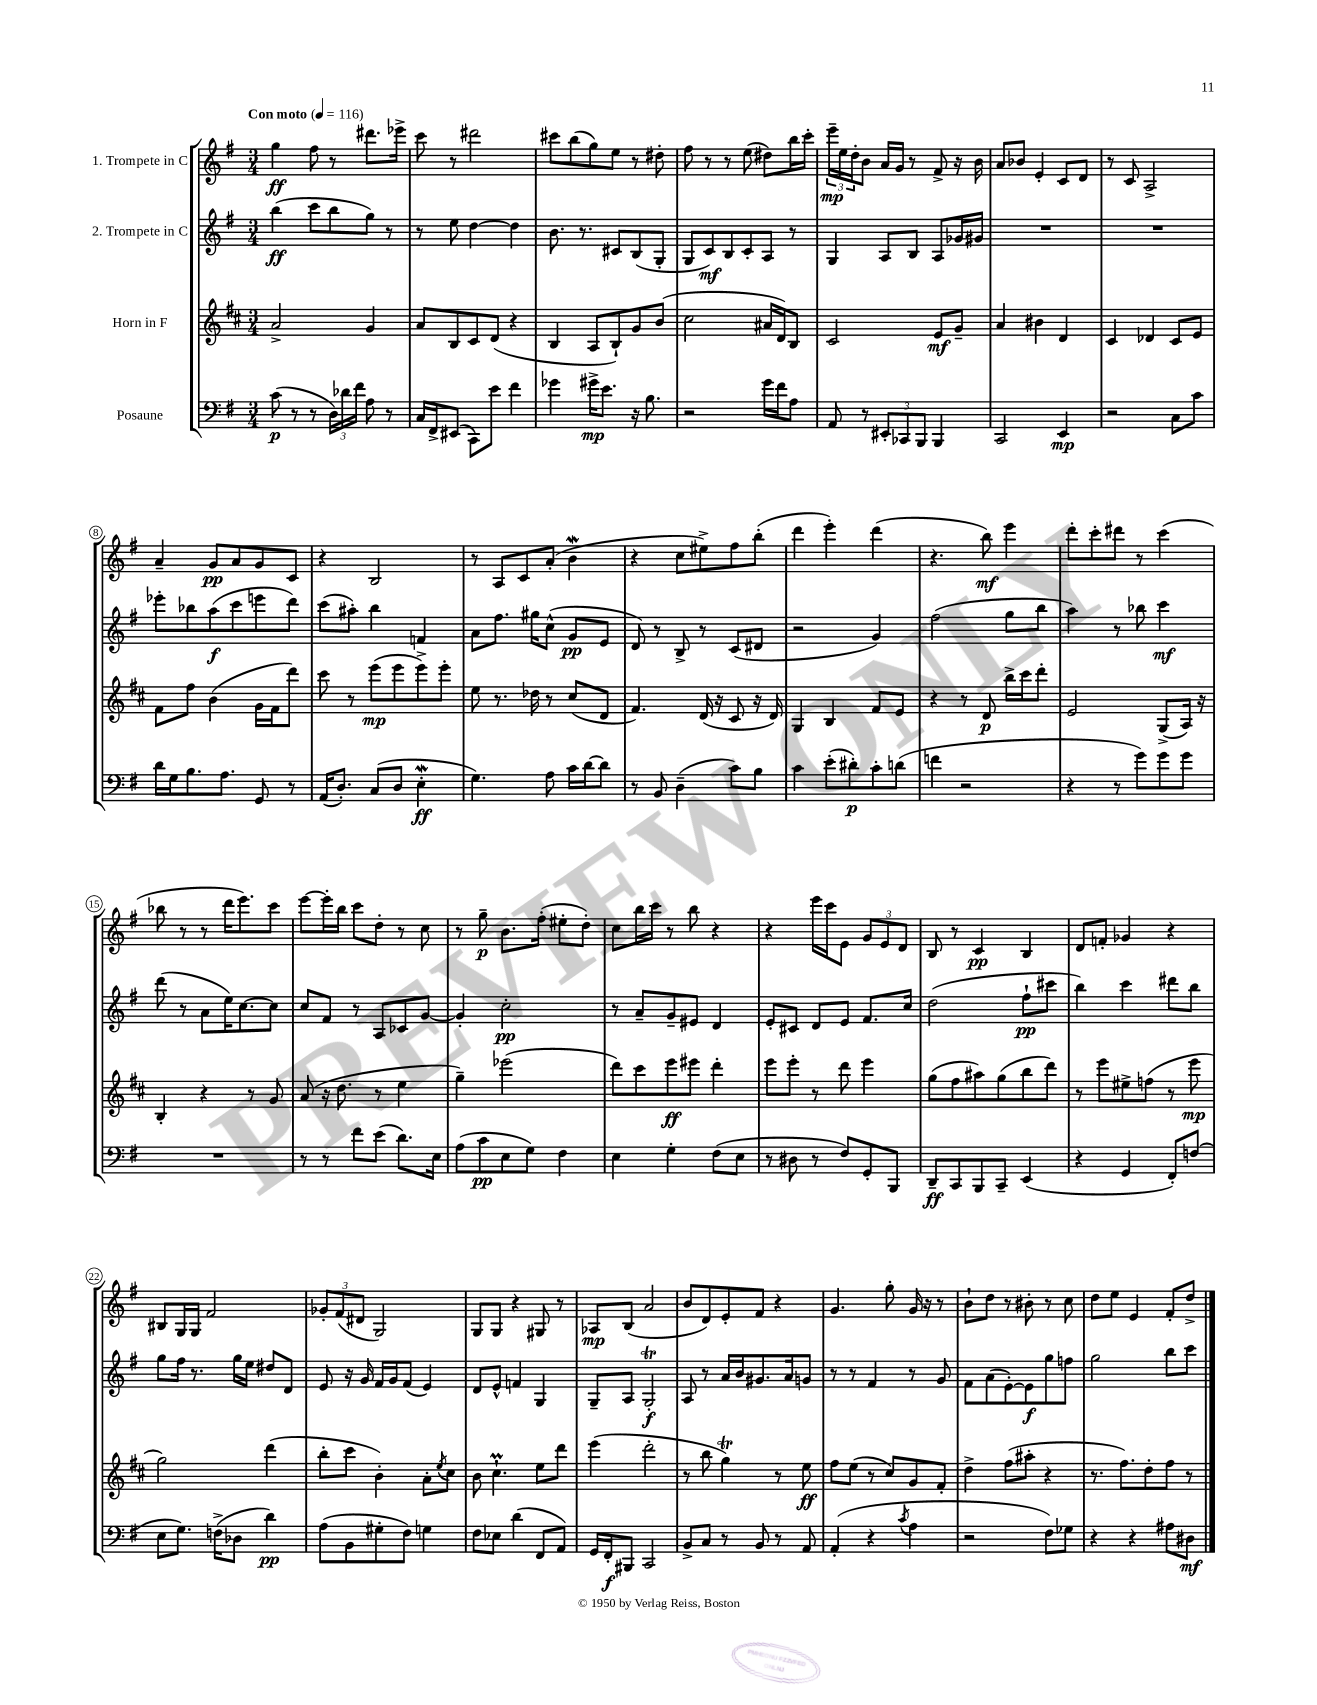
<<
\new StaffGroup <<
\new Staff = "s0" \with { instrumentName = "1. Trompete in C" } {
    \clef treble \key g \major \numericTimeSignature \time 3/4 \tempo "Con moto" 4 = 116
    g''4\ff fis''8 r8 dis'''8. ees'''16-> |
    c'''8 r8 dis'''2 |
    cis'''8 b''8( g''8) e''8 r8 dis''8-. |
    fis''8 r8 r8 e''8( dis''8) b''16 c'''16-. |
    \tuplet 3/2 { e'''16--\mp e''16 d''16-. } b'8 a'16 g'16 r8 fis'8-> r16 b'16 |
    a'8 bes'8 e'4-. c'8 d'8 |
    r8 c'8 a2-> |
    a'4-- g'8\pp a'8 g'8 c'8 |
    r4 b2 |
    r8 a8 c'8 a'8-.( b'4\mordent |
    r4 c''8 eis''8->) fis''8 b''8-.( |
    d'''4 e'''4-.) d'''4( |
    r4. b''8\mf) e'''4 |
    d'''8-. c'''8-. dis'''8 r8 c'''4( |
    bes''8 r8 r8 d'''16 e'''8.) c'''8 |
    e'''8~ e'''16-. b''16 c'''8 d''8-. r8 c''8 |
    r8 g''8--\p b'8. fis''16-.( eis''8-. d''8-.) |
    c''8 b''16 c'''16 r8 b''8 r4 |
    r4 e'''16 c'''16 e'8 \tuplet 3/2 { g'8 e'8 d'8 } |
    b8 r8 c'4\pp b4 |
    d'8 f'8-. ges'4 r4 |
    bis8 g16 g16 fis'2 |
    \tuplet 3/2 { ges'8-. fis'8( dis'8 } g2) |
    g8 g8 r4 gis8 r8 |
    aes8\mp b8( a'2 |
    b'8 d'8) e'8-. fis'8 r4 |
    g'4. g''8-. g'16 r16 r8 |
    b'8-! d''8 r8 bis'8-. r8 c''8 |
    d''8 e''8 e'4 fis'8-. d''8-> \bar "|." |
}
\new Staff = "s1" \with { instrumentName = "2. Trompete in C" } {
    \clef treble \key g \major \numericTimeSignature \time 3/4
    b''4\ff( c'''8 b''8 g''8) r8 |
    r8 e''8 d''4~ d''4 |
    b'8. r8. cis'8 b8( g8-. |
    g8 c'8\mf) b8 c'8-. a8 r8 |
    g4 a8 b8 a8 ges'16 gis'16 |
    R2. |
    R2. |
    ees'''8-. bes''8 a''8\f( c'''8 e'''8 d'''8) |
    c'''8( ais''8-.) b''4 f'4 |
    a'8 fis''8. gis''16 c''8-^( g'8\pp e'8 |
    d'8) r8 b8-> r8 c'8( dis'8 |
    r2 g'4) |
    fis''2( g''8 b''8 |
    a''4) r8 bes''8 c'''4\mf |
    d'''8( r8 a'8 e''16) c''8.~ c''8 |
    c''8 fis'8 r8 a8 ces'8 g'8~ |
    g'4-. c''2-.\pp |
    r8 a'8-- g'8-- eis'8 d'4 |
    e'8-. cis'8 d'8 e'8 fis'8. c''16 |
    d''2( fis''8-!\pp cis'''8 |
    b''4) c'''4 dis'''8 b''8 |
    g''8 fis''16 r8. g''16 e''16 dis''8 d'8 |
    e'8 r16 g'16 fis'16 g'16 fis'8( e'4) |
    d'8 e'8-^ f'4 g4 |
    g8-- a8 g2-.\trill\f |
    a8 r8 a'16 b'16 gis'8. a'16 g'8 |
    r8 r8 fis'4 r8 g'8 |
    fis'8 a'8( e'8~-.) e'8\f g''8 f''8 |
    g''2 b''8 c'''8 \bar "|." |
}
\new Staff = "s2" \with { instrumentName = "Horn in F" } {
    \clef treble \key d \major \numericTimeSignature \time 3/4
    a'2-> g'4 |
    a'8 b8 cis'8 d'8( r4 |
    b4 a8 b8-!) g'8 b'8( |
    cis''2 ais'16 d'16) b8 |
    cis'2 e'8\mf g'8-- |
    a'4 bis'4 d'4 |
    cis'4 des'4 cis'8 e'8 |
    fis'8 fis''8 b'4( g'16 fis'16 d'''8) |
    cis'''8 r8 e'''8\mp( e'''8 e'''8->) e'''8-. |
    e''8 r8. des''16 r8 cis''8( d'8 |
    fis'4.) d'16( r16 cis'8 r16 d'16) |
    g4 b4 fis'8 e'8 |
    r4 r8 d'8\p b''16-> cis'''16 d'''8-. |
    e'2 g8->( a16) r16 |
    b4-. r4 r8 g'8 |
    a'8( r16 d''8. r8 e''4 |
    g''4--) ees'''2( |
    d'''8) cis'''8 e'''8\ff eis'''8 d'''4-. |
    e'''8 e'''8-. r8 d'''8 e'''4 |
    g''8( fis''8 ais''8) g''8( b''8 d'''8) |
    r8 e'''8 eis''8-> f''8( r8 e'''8\mp |
    g''2) d'''4( |
    b''8-. cis'''8 b'4-.) a'8-. \acciaccatura { e''8 } cis''8 |
    b'8 cis''4.-!\prall e''8 d'''8 |
    e'''4( d'''2-. |
    r8 b''8 g''4\trill) r8 e''8\ff |
    fis''8 e''8( r8 cis''8) g'8 fis'8-. |
    d''4-> fis''8( ais''8-. r4 |
    r8. fis''8.) d''8-. fis''8 r8 \bar "|." |
}
\new Staff = "s3" \with { instrumentName = "Posaune" } {
    \clef bass \key g \major \numericTimeSignature \time 3/4
    c'8\p( r8 r8 \tuplet 3/2 { d16) des'16 fis'16 } a8 r8 |
    c16 fis,16-> eis,8( c,8) e'8 fis'4 |
    ges'4 gis'16->\mp e'8. r16 b8. |
    r2 g'16 fis'16 a8 |
    a,8 r8 \tuplet 3/2 { eis,8-. ces,8 b,,8 } b,,4 |
    c,2 e,4\mp |
    r2 c8 c'8 |
    d'16 g16 b8. a8. g,8 r8 |
    a,16( d8.-.) c8( d8 e4-.\mordent\ff |
    g4.) a8 c'16 d'16~ d'8 |
    r8 b,8 d4--( c'8) b8 |
    c'4 e'8-.( dis'8-.\p) c'8-. d'8( |
    f'4 r2 |
    r4 r8 g'8) g'8 g'8 |
    R2. |
    r8 r8 fis'8 e'8( d'8.) e16 |
    a8( c'8\pp e8 g8) fis4 |
    e4 g4-. fis8( e8 |
    r8 dis8 r8 fis8) g,8-. b,,8 |
    d,8--\ff c,8 b,,8 c,8-- e,4( |
    r4 g,4 fis,8-.) f8( |
    e8 g8.) f16->( des8 d'4\pp) |
    a8( b,8 gis8-. fis8) g4 |
    fis8 ees8 d'4( fis,8 a,8) |
    g,16 fis,16-.\f bis,,8 c,2 |
    b,8-> c8 r8 b,8 r8 a,8 |
    a,4-.( r4 \acciaccatura { c'8 } a4 |
    r2 fis8) ges8 |
    r4 r4 ais8 dis8\mf \bar "|." |
}
>>
>>
\layout { \context { \Score \override BarNumber.stencil = #(make-stencil-circler 0.1 0.3 ly:text-interface::print) } }
